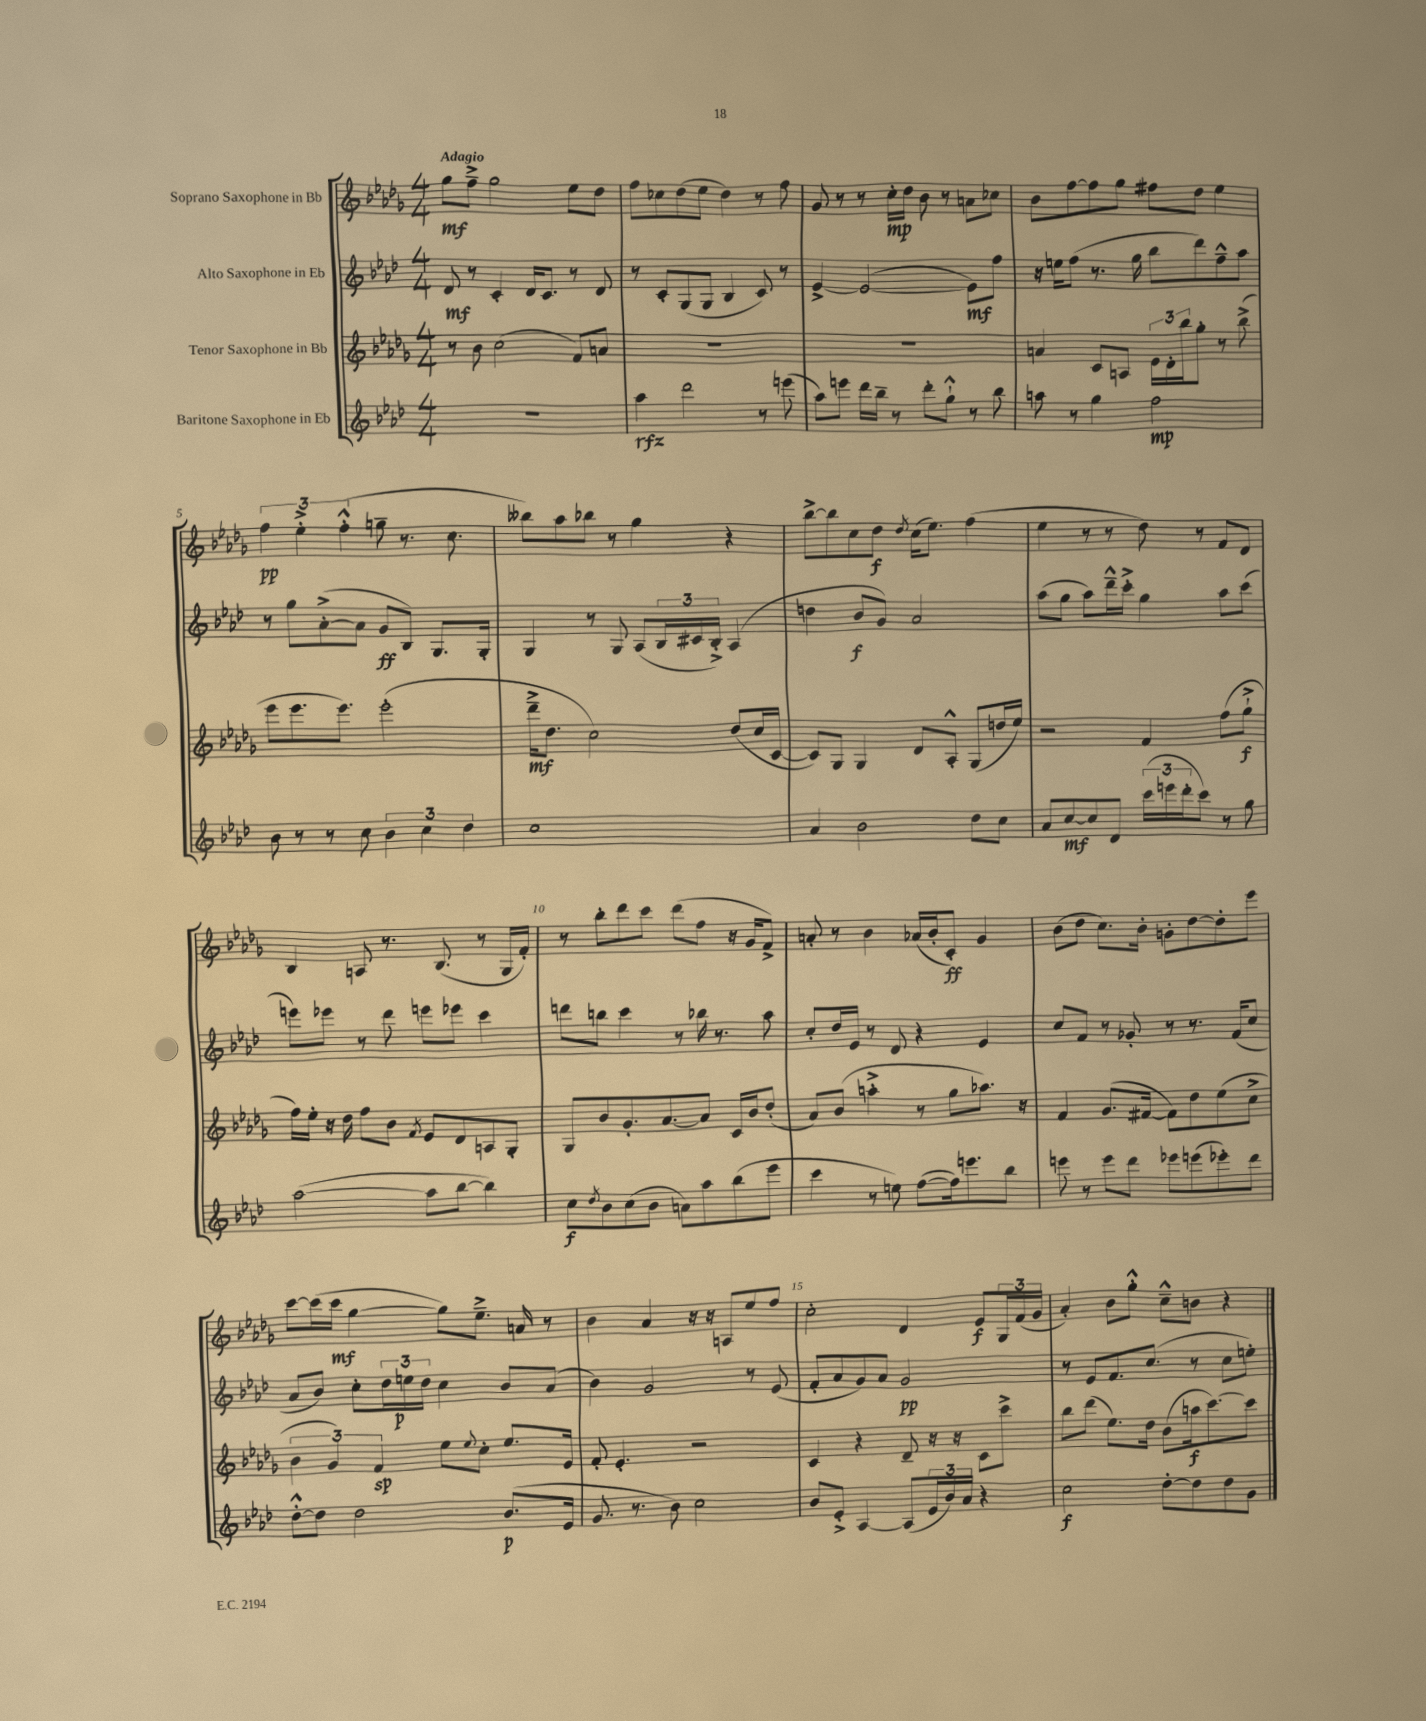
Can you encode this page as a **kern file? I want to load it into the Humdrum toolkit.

**kern	**dynam	**kern	**dynam	**kern	**dynam	**kern	**dynam
*part4	*part4	*part3	*part3	*part2	*part2	*part1	*part1
*staff4	*staff4	*staff3	*staff3	*staff2	*staff2	*staff1	*staff1
*I"Baritone Saxophone in Eb	*	*I"Tenor Saxophone in Bb	*	*I"Alto Saxophone in Eb	*	*I"Soprano Saxophone in Bb	*
*clefG2	*	*clefG2	*	*clefG2	*	*clefG2	*
*k[b-e-a-d-]	*	*k[b-e-a-d-g-]	*	*k[b-e-a-d-]	*	*k[b-e-a-d-g-]	*
*M4/4	*	*M4/4	*	*M4/4	*	*M4/4	*
=1	=1	=1	=1	=1	=1	=1	=1
!	!	!	!	!	!	!LO:TX:a:B:t=Adagio	!
1r	.	8r	.	8d-/	mf	8gg-\L	mf
.	.	8b-\	.	8r	.	8ff~^\J	.
.	.	(2cc\	.	4c'/	.	2gg-\	.
.	.	.	.	16d-/KL	.	.	.
.	.	.	.	8.c/J	.	.	.
.	.	8f/L)	.	8r	.	8ee-\L	.
.	.	8an/J	.	8d-/	.	8dd-\J	.
=2	=2	=2	=2	=2	=2	=2	=2
4aa-\	rfz	1r	.	8r	.	8ff\L	.
.	.	.	.	8c'/L	.	8cc-X\	.
2ddd-\	.	.	.	(8G/	.	(8dd-\	.
.	.	.	.	8G/J	.	8ee-\J	.
.	.	.	.	4B-/	.	4dd-\)	.
8r	.	.	.	8c/)	.	8r	.
(8eeen\	.	.	.	8r	.	8ff\	.
=3	=3	=3	=3	=3	=3	=3	=3
8aa-\L)	.	1r	.	[4e-^/	.	8g-/	.
8eeen\J	.	.	.	.	.	8r	.
16ddd-\LL	.	.	.	(2e-/_	.	8r	.
16bb-~\JJ	.	.	.	.	.	.	.
8r	.	.	.	.	.	16cc'\LL	mp
.	.	.	.	.	.	16dd-\JJ	.
8ddd-'\L	.	.	.	.	.	8b-\	.
8gg`^^\J	.	.	.	.	.	8r	.
8r	.	.	.	8e-\L])	mf	8an\L	.
8bb-\	.	.	.	8ff\J	.	8cc-X\J	.
=4	=4	=4	=4	=4	=4	=4	=4
8aan\	.	4an/	.	16r	.	8b-\L	.
.	.	.	.	16een\KL	.	.	.
8r	.	.	.	(8ff\J	.	[8ff\	.
4gg\	.	8c/L	.	8.r	.	8ff\]	.
.	.	8An/J	.	.	.	8gg-\J	.
.	.	.	.	16gg\	.	.	.
2ff\	mp	24e-\LL	.	8bb-\L	.	8ff#X\L	.
.	.	24d-'\	.	.	.	.	.
.	.	24bb-\J	.	.	.	.	.
.	.	8gg-'\J	.	8ddd-\)	.	8dd-\J	.
.	.	8r	.	8ff~^^\	.	4ee-\	.
.	.	(8bb-^\	.	8aa-\J	.	.	.
!!LO:LB:g=z
=5	=5	=5	=5	=5	=5	=5	=5
8b-\	.	8eee-\L	.	8r	.	6ff\	pp
8r	.	8.eee-\	.	8gg\L	.	.	.
.	.	.	.	.	.	6ee-'^\	.
8r	.	.	.	([8a-'^\	.	.	.
.	.	8.eee-\J)	.	.	.	.	.
.	.	.	.	.	.	(6ff'^^\	.
8cc\	.	.	.	8a-\J]	.	.	.
6b-\	.	(2eee-'\	.	8g/L	ff	8ggn~\	.
.	.	.	.	8B-/J)	.	8.r	.
6cc\	.	.	.	.	.	.	.
.	.	.	.	8.G/L	.	.	.
.	.	.	.	.	.	8.cc\	.
6dd-\	.	.	.	.	.	.	.
.	.	.	.	16G'/Jk	.	.	.
=6	=6	=6	=6	=6	=6	=6	=6
1cc	.	16ddd-~^\KL	mf	4G/	.	8bb--X\L)	.
.	.	8.dd-\J	.	.	.	.	.
.	.	.	.	.	.	8aa-\	.
.	.	2cc\)	.	8r	.	8bb-X\J	.
.	.	.	.	8G/	.	8r	.
.	.	.	.	(8A-/L	.	4gg-\	.
.	.	.	.	24B-/L	.	.	.
.	.	.	.	24c#X/	.	.	.
.	.	.	.	24B-'^/JJ)	.	.	.
.	.	(8dd-/L	.	(4A-/	.	4r	.
.	.	16cc/L	.	.	.	.	.
.	.	[16c/JJ	.	.	.	.	.
=7	=7	=7	=7	=7	=7	=7	=7
4a-/	.	8c/L])	.	4ddn\	.	[8bb-^\L	.
.	.	8G-/J	.	.	.	8bb-\]	.
2b-\	.	4G-/	.	8b-/L	f	8cc\	.
.	.	.	.	8g/J)	.	8dd-\J	f
.	.	.	.	.	.	8qdd-/	.
.	.	8d-/L	.	2a-/	.	(16cc\KL	.
.	.	.	.	.	.	8.ee-\J)	.
.	.	8A-'^^/J	.	.	.	.	.
8dd-\L	.	(8G-/L	.	.	.	(4ff\	.
8cc\J	.	16ddn/L	.	.	.	.	.
.	.	16ee-/JJ)	.	.	.	.	.
=8	=8	=8	=8	=8	=8	=8	=8
8a-/L	.	2r	.	(8aa-\L	.	4ee-\	.
[8cc/	mf	.	.	8gg\J	.	.	.
8cc/]	.	.	.	8aa-\L)	.	8r	.
8d-/J	.	.	.	16ddd-~^^\L	.	8r	.
.	.	.	.	16ccc'^\JJ	.	.	.
(24ccc\LL	.	4f/	.	4gg\	.	8dd-\)	.
24eeen\	.	.	.	.	.	.	.
24ddd-'\J	.	.	.	.	.	.	.
8ccc\J)	.	.	.	.	.	8r	.
8r	.	(8ff\L	.	8aa-\L	.	8f/L	.
8gg\	.	8gg-`^\J	f	(8ccc\J	.	8d-/J	.
!!LO:LB:g=z
=9	=9	=9	=9	=9	=9	=9	=9
([2aa-\	.	16ff\LL)	.	8eeen\L)	.	4B-/	.
.	.	16ee-'\JJ	.	.	.	.	.
.	.	16r	.	8eee-X\J	.	.	.
.	.	16dd-\	.	.	.	.	.
.	.	8ff\L	.	8r	.	8An/	.
.	.	8b-\J	.	8ddd-\	.	8.r	.
.	.	8qf/	.	.	.	.	.
8aa-\L]	.	8e-/L	.	8eeen\L	.	.	.
.	.	.	.	.	.	(8.B-/	.
[8bb-\J	.	8d-/	.	8eee-X\J	.	.	.
4bb-\])	.	8An/	.	4ccc\	.	8r	.
.	.	8G-'/J	.	.	.	16G-/LL	.
.	.	.	.	.	.	16f'/JJ)	.
=10	=10	=10	=10	=10	=10	=10	=10
8cc\L	f	8G-/L	.	8dddn\L	.	8r	.
8qdd-/	.	.	.	.	.	.	.
8b-\	.	8b-/	.	8bbn\J	.	8bb-'\L	.
(8cc\	.	8.g-'/	.	4ccc\	.	8ddd-\	.
8b-\J	.	.	.	.	.	8ccc\J	.
.	.	[8.a-/	.	.	.	.	.
8an\L)	.	.	.	8r	.	(8ddd-\L	.
8aa-\	.	8a-/J]	.	16bb-X\	.	8ff\J	.
.	.	.	.	8.r	.	.	.
(8bb-\	.	16c/LL	.	.	.	16r	.
.	.	16b-/J	.	.	.	16g-/KL	.
8eee-\J	.	(8dd-'/J	.	8aa-\	.	8f^/J)	.
=11	=11	=11	=11	=11	=11	=11	=11
4ccc\	.	8a-/L)	.	8cc'/L	.	8an'/	.
.	.	(8b-/J	.	16dd-/L	.	8r	.
.	.	.	.	16e-/JJ	.	.	.
8r	.	4aan'^\	.	8r	.	4b-\	.
8een\)	.	.	.	8d-/	.	.	.
([8ff\L	.	8r	.	4r	.	(16a-X/LL	.
.	.	.	.	.	.	16b-'/J	.
16ff\k])	.	8gg-\L	.	.	.	8c'/J)	ff
8.eeen\	.	.	.	.	.	.	.
.	.	8.aa-X\J)	.	4e-/	.	4g-/	.
8bb-\J	.	.	.	.	.	.	.
.	.	16r	.	.	.	.	.
=12	=12	=12	=12	=12	=12	=12	=12
8eeen\	.	4f/	.	8cc/L	.	(8b-\L	.
8r	.	.	.	8f/J	.	8dd-\J	.
8eee\L	.	(8.g-/L	.	8r	.	8.cc\L)	.
8ddd-\J	.	.	.	8g-X'/	.	.	.
.	.	[16f#X/Jk	.	.	.	16b-'\Jk	.
8eee-X\L	.	8f#\L])	.	8r	.	8gn'\L	.
(8eeen\	.	8dd-\	.	8.r	.	[8dd-\	.
8eee-X'\)	.	(8ee-\	.	.	.	8dd-'\]	.
.	.	.	.	(16f/KL	.	.	.
8ddd-\J	.	8cc^\J	.	8cc/J	.	8eee-\J	.
!!LO:LB:g=z
=13	=13	=13	=13	=13	=13	=13	=13
[8dd-'^^\L	.	6b-\	.	8a-/L	.	[8ccc\L	.
8dd-\J]	.	.	.	8b-/J)	.	(16ccc\L]	.
.	.	6g-/)	.	.	.	.	.
.	.	.	.	.	.	16ccc\JJ	mf
2dd-\	.	.	.	8cc'\L	.	[4gg-\	.
.	.	6f/	sp	.	.	.	.
.	.	.	.	24dd-\L	.	.	.
.	.	.	.	24een\	p	.	.
.	.	.	.	24dd-\JJ	.	.	.
.	.	8ee-\L	.	4cc\	.	8gg-\L])	.
.	.	8qqee-/	.	.	.	.	.
.	.	8cc'\J	.	.	.	8.ee-~^\J	.
(8.b-/L	p	8.ee-/L	.	8b-/L	.	.	.
.	.	.	.	.	.	16an/	.
.	.	.	.	(8a-/J	.	8r	.
16e-/Jk	.	16e-/Jk	.	.	.	.	.
=14	=14	=14	=14	=14	=14	=14	=14
8.g/	.	8f'/	.	4b-\)	.	4b-\	.
.	.	4.e-'/	.	.	.	.	.
8.r	.	.	.	.	.	.	.
.	.	.	.	2g/	.	4a-/	.
8b-\)	.	.	.	.	.	.	.
2cc\	.	2r	.	.	.	16r	.
.	.	.	.	.	.	16r	.
.	.	.	.	.	.	8An/L	.
.	.	.	.	8r	.	8ee-/	.
.	.	.	.	(8e-/	.	8ff/J	.
=15	=15	=15	=15	=15	=15	=15	=15
8b-/L	.	4c/	.	8f'/L	.	2cc'\	.
8e-'^/J	.	.	.	8a-/	.	.	.
[4A-/	.	4r	.	8g/)	.	.	.
.	.	.	.	8a-/J	.	.	.
(8A-/L]	.	8d-~/	.	2g/	pp	4d-/	.
24e-/L	.	16r	.	.	.	.	.
24b-/)	.	.	.	.	.	.	.
.	.	16r	.	.	.	.	.
24a-/JJ	.	.	.	.	.	.	.
4r	.	8c\L	.	.	.	8e-/L	f
.	.	8ccc^\J	.	.	.	24G-/L	.
.	.	.	.	.	.	(24f/	.
.	.	.	.	.	.	24g-/JJ	.
=16	=16	=16	=16	=16	=16	=16	=16
2cc\	f	8bb-\L	.	8r	.	4a-'/)	.
.	.	(8ddd-\J	.	8e-/L	.	.	.
.	.	8.ee-\L)	.	8.f/	.	8b-\L	.
.	.	.	.	.	.	8gg-'^^\J	.
.	.	16dd-\Jk	.	(8.cc/J	.	.	.
[8dd-'\L	.	(8b-\L	.	.	.	8cc~^^\L	.
8dd-\]	.	16aan\k	f	8r	.	8bn\J	.
.	.	[8.ccc\)	.	.	.	.	.
8dd-\	.	.	.	8cc\L	.	4r	.
8g\J	.	8ccc\J]	.	8een'\J)	.	.	.
==	==	==	==	==	==	==	==
*-	*-	*-	*-	*-	*-	*-	*-
